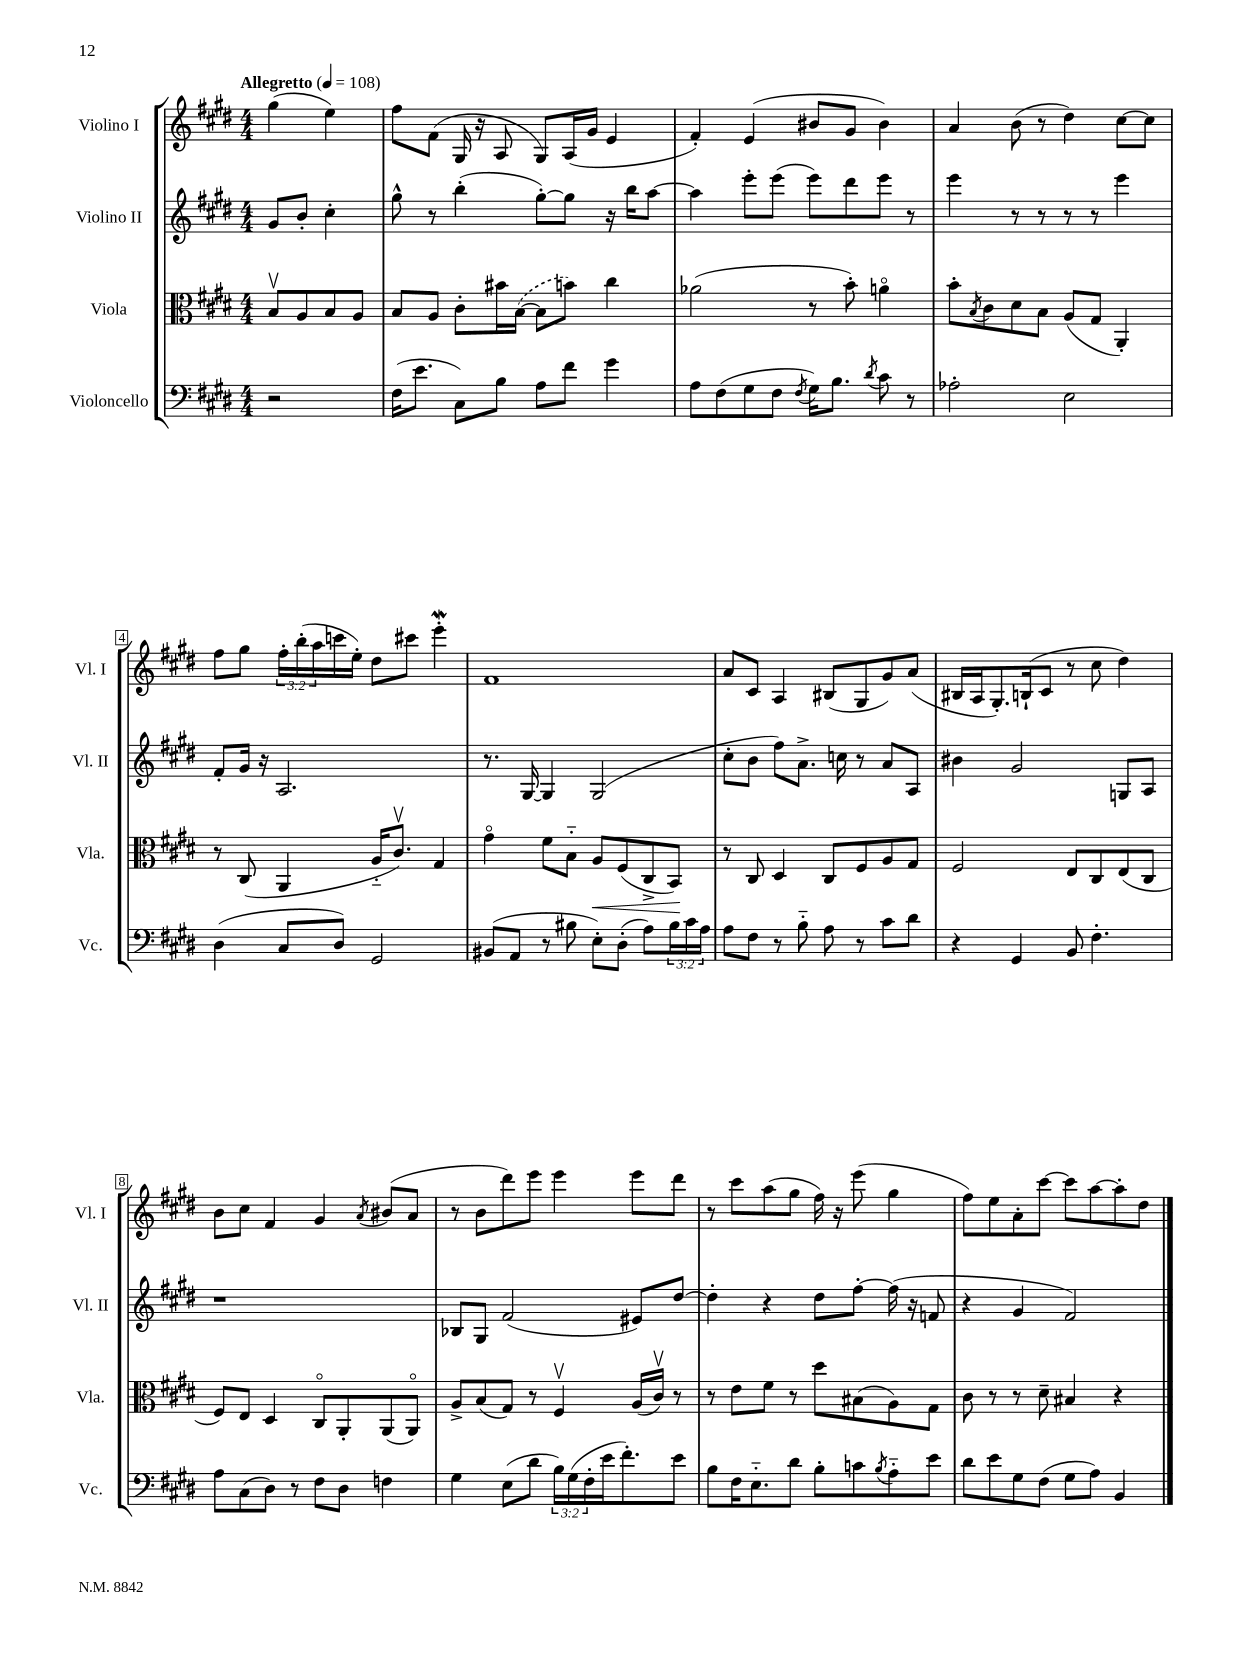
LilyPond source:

<<
\new StaffGroup <<
\new Staff = "s0" \with { instrumentName = "Violino I" shortInstrumentName = "Vl. I" } {
    \clef treble \key e \major \numericTimeSignature \time 4/4 \override Staff.TupletNumber.text = #tuplet-number::calc-fraction-text \partial 2 \tempo "Allegretto" 4 = 108
    gis''4( e''4) |
    fis''8 fis'8( gis16 r16 a8 gis8) a16( gis'16 e'4 |
    fis'4-.) e'4( bis'8 gis'8 bis'4) |
    a'4 b'8( r8 dis''4) cis''8~ cis''8 |
    fis''8 gis''8 \tuplet 3/2 { fis''16-. b''16-.( a''16 } c'''16 e''16-.) dis''8 cis'''8 e'''4-.\mordent |
    fis'1 |
    a'8 cis'8 a4 bis8( gis8 gis'8) a'8( |
    bis16 a16 gis8.-.) b16-!( cis'8 r8 cis''8 dis''4) |
    b'8 cis''8 fis'4 gis'4 \acciaccatura { a'8 } bis'8( a'8 |
    r8 b'8 dis'''8) e'''8 e'''4 e'''8 dis'''8 |
    r8 cis'''8 a''8( gis''8 fis''16) r16 e'''8( gis''4 |
    fis''8) e''8 a'8-. cis'''8~ cis'''8 a''8~ a''8-. dis''8 \bar "|." |
}
\new Staff = "s1" \with { instrumentName = "Violino II" shortInstrumentName = "Vl. II" } {
    \clef treble \key e \major \numericTimeSignature \time 4/4 \partial 2
    gis'8 b'8-. cis''4-. |
    gis''8-^ r8 b''4-.( gis''8~-.) gis''8 r16 b''16 a''8~ |
    a''4 e'''8-. e'''8( e'''8) dis'''8 e'''8 r8 |
    e'''4 r8 r8 r8 r8 e'''4 |
    fis'8-. gis'16 r16 a2. |
    r8. gis16~ gis4 gis2( |
    cis''8-. b'8 fis''8) a'8.-> c''16 r8 a'8 a8 |
    bis'4 gis'2 g8 a8 |
    r1 |
    bes8 gis8 fis'2( eis'8) dis''8~ |
    dis''4-. r4 dis''8 fis''8~-. fis''16( r16 f'8 |
    r4 gis'4 fis'2) \bar "|." |
}
\new Staff = "s2" \with { instrumentName = "Viola" shortInstrumentName = "Vla." } {
    \clef alto \key e \major \numericTimeSignature \time 4/4 \partial 2
    b8\upbow a8 b8 a8 |
    b8 a8 cis'8-. bis'16 \once \slurDashed b16~( b8 b'8) cis''4 |
    aes'2( r8 b'8-.) a'4\flageolet |
    b'8-. \acciaccatura { b8 } cis'8 dis'8 b8 a8( gis8 a,4-.) |
    r8 cis8( a,4 a16-_ cis'8.\upbow) gis4 |
    gis'4\flageolet fis'8 b8-_ a8\< fis8( cis8-> b,8\!) |
    r8 cis8 dis4 cis8 fis8 a8 gis8 |
    fis2 e8 cis8 e8( cis8 |
    fis8) e8 dis4 cis8\flageolet a,8-. a,8( a,8\flageolet) |
    a8-> b8( gis8) r8 fis4\upbow a16( cis'16\upbow) r8 |
    r8 e'8 fis'8 r8 dis''8 bis8( a8) gis8 |
    cis'8 r8 r8 dis'8-- bis4 r4 \bar "|." |
}
\new Staff = "s3" \with { instrumentName = "Violoncello" shortInstrumentName = "Vc." } {
    \clef bass \key e \major \numericTimeSignature \time 4/4 \override Staff.TupletNumber.text = #tuplet-number::calc-fraction-text \partial 2
    r2 |
    fis16( e'8. cis8) b8 a8 fis'8 gis'4 |
    a8 fis8( gis8 fis8 \acciaccatura { fis8 } gis16) b8. \acciaccatura { dis'8 } cis'8 r8 |
    aes2-. e2 |
    dis4( cis8 dis8) gis,2 |
    bis,8( a,8 r8 bis8 e8-.) dis8-.( a8) \tuplet 3/2 { bis16 cis'16 a16 } |
    a8 fis8 r8 b8-_ a8 r8 cis'8 dis'8 |
    r4 gis,4 b,8 fis4.-. |
    a8 cis8( dis8) r8 fis8 dis8 f4 |
    gis4 e8( dis'8 \tuplet 3/2 { b16) gis16( fis16-. } e'16 fis'8.-.) e'8 |
    b8 fis16 e8.-_ dis'8 b8-. c'8 \acciaccatura { b8 } a8-_ e'8 |
    dis'8 e'8 gis8 fis8( gis8 a8) b,4 \bar "|." |
}
>>
>>
\layout { \context { \Score \override BarNumber.stencil = #(make-stencil-boxer 0.1 0.3 ly:text-interface::print) } }
